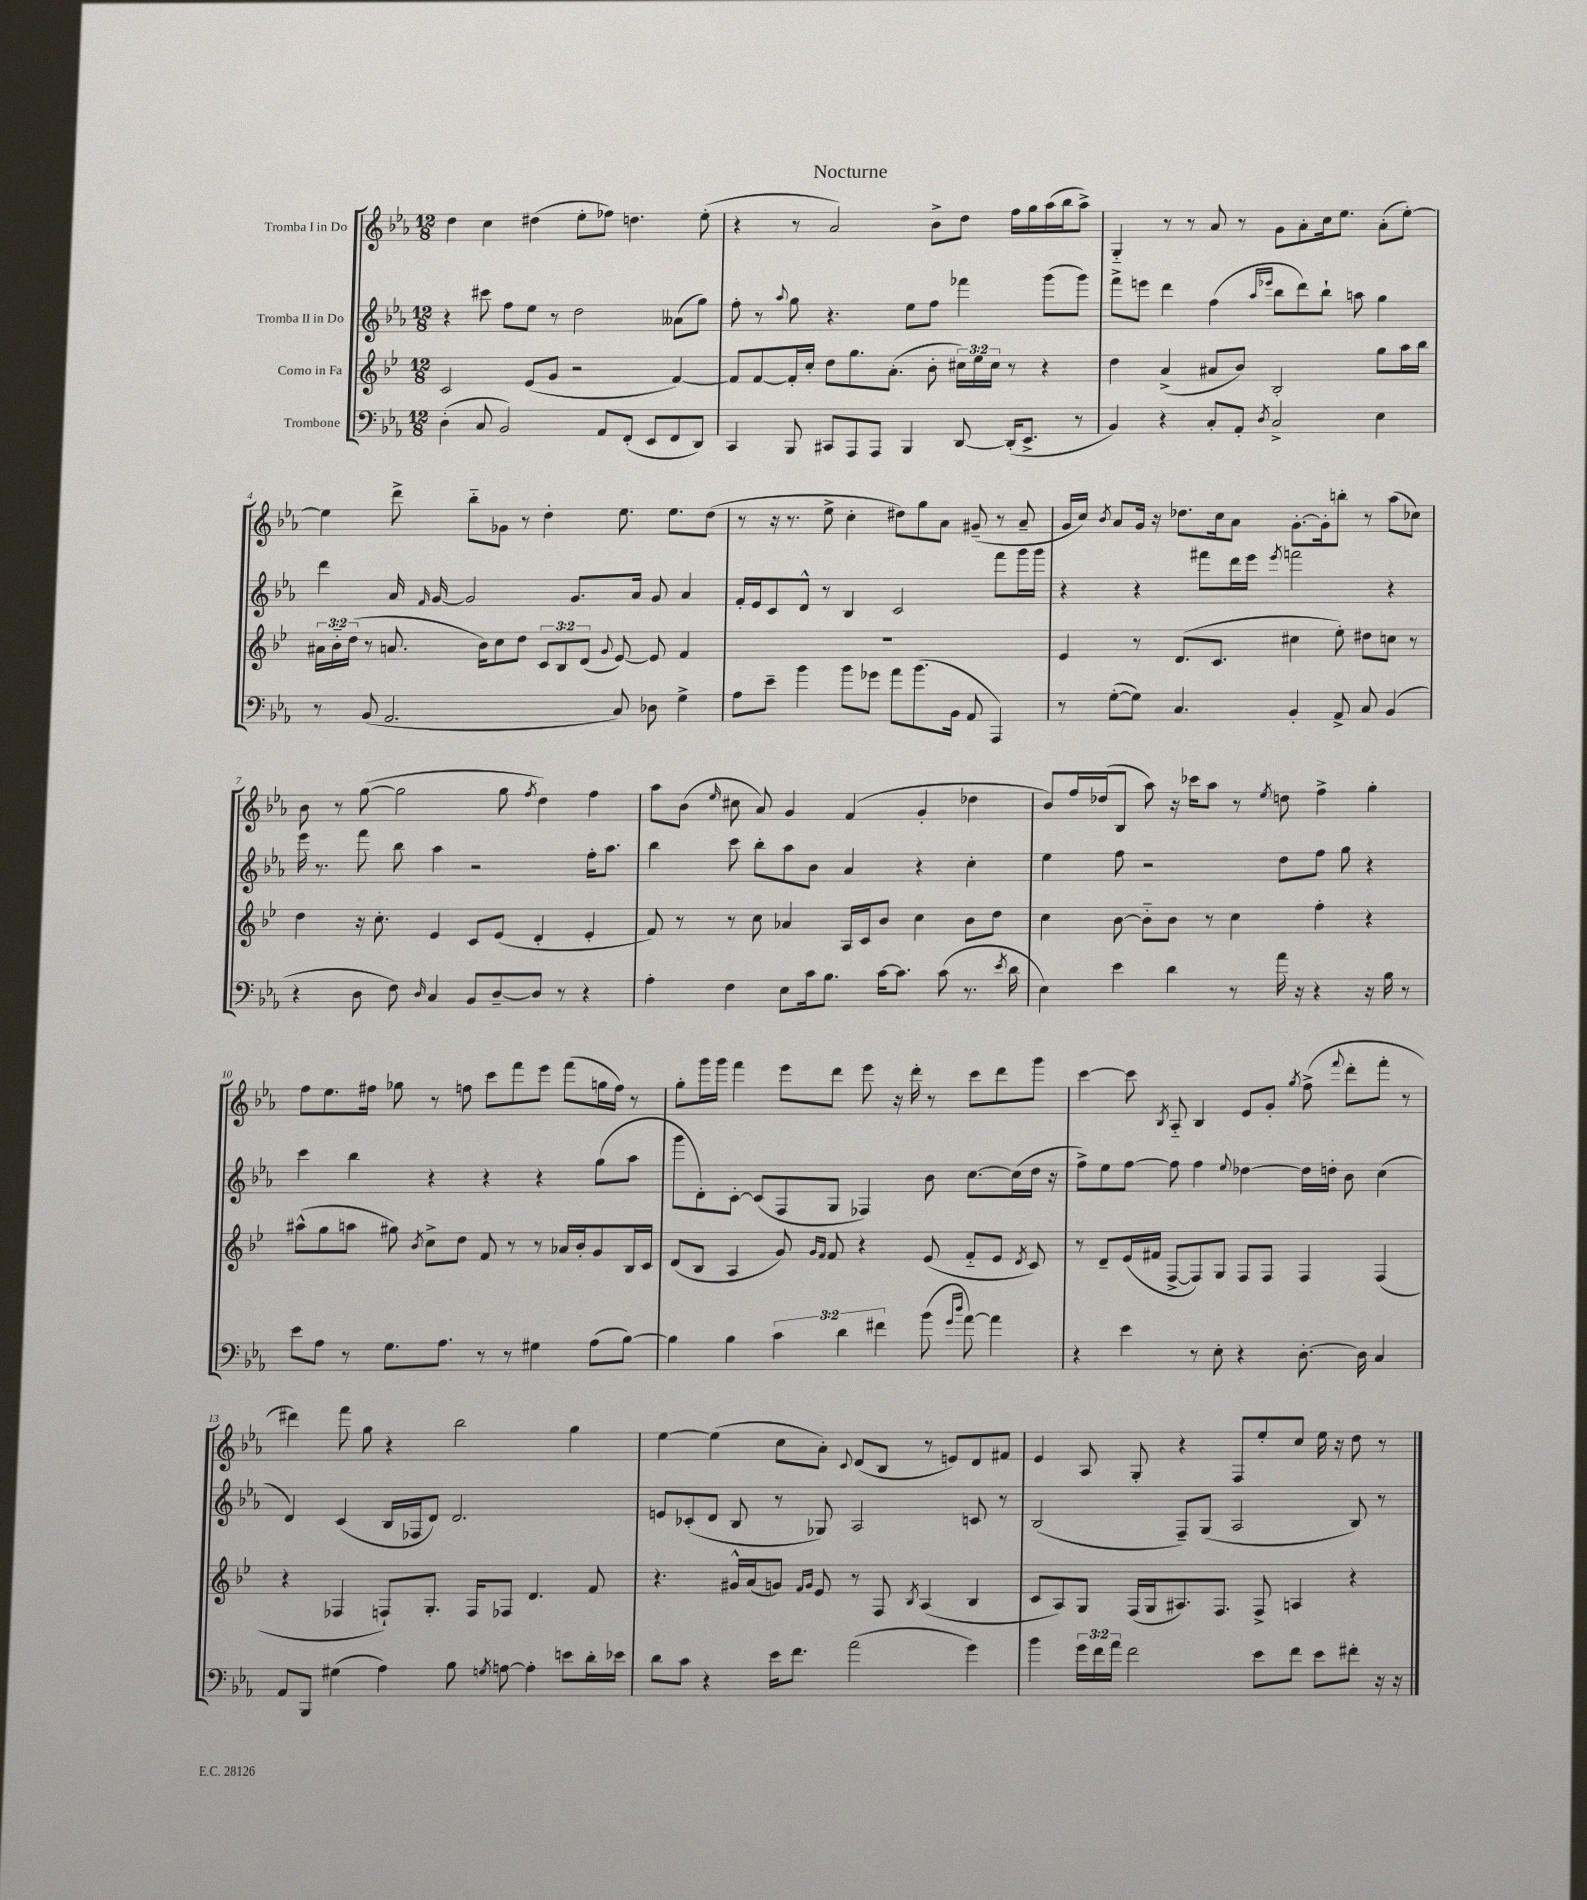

**kern	**kern	**kern	**kern
*staff4	*staff3	*staff2	*staff1
*clefF4	*clefG2	*clefG2	*clefG2
*k[b-e-a-]	*k[b-e-]	*k[b-e-a-]	*k[b-e-a-]
*M12/8	*M12/8	*M12/8	*M12/8
(4D'	2c	4r	4dd
8C	.	8ccc#	4cc
2BB-)	.	8ff	.
.	(8e-	8ee-	(4dd#
.	8g	8r	.
.	2r	2dd	8ee-'
8AA-	.	.	8ff-)
(8FF'	.	.	4.dd
8EE-	.	.	.
8FF	[4f)	(8a--	.
8DD)	.	8gg)	(8ee-'
=	=	=	=
4CC	8f]	8ff'	4r
.	[8f	8r	.
.	.	8qqaa-	.
8BBB-	16f']	8gg	8r
.	16cc'	.	.
8CC#	8dd	4.r	2a-)
8AAA-	8.gg	.	.
8AAA-	.	.	.
.	(8.a'	.	.
4BBB-	.	8ee-	.
.	8b-'	8ff	8b-^
[8DD	24cc#)	4fff-	8dd
.	24ee-	.	.
.	24cc#	.	.
(16DD']	8r	.	16ff
8.EE-^	.	.	16gg
.	4r	(8ggg	(16aa-
.	.	.	16bb-
8r	.	8ggg)	8aa-^)
=	=	=	=
4BB-)	4dd	8fff^	4G'~
.	.	8eee	.
4r	(4a^	4ddd	8r
.	.	.	8r
8C'	8a#	(4ff	8a-
8AA-'	8b-)	.	8r
.	.	16qqaa-	.
8qD	.	16qqeee-	.
2C^	2B-'	8bb-	8g
.	.	8ddd)	8a-'
.	.	8bb-`	16cc
.	.	.	8.ee-
.	.	8aa	.
4E-	8gg	4gg	(8a-'
.	16aa	.	[8ee-')
.	16bb-	.	.
=	=	=	=
8r	24a#	4ddd	4ee-]
.	24b-'~	.	.
.	(24dd	.	.
(8BB-	8r	.	.
2.AA-	8.a	16a-	8ddd^
.	.	16qqf	.
.	.	[16g	.
.	.	2g]	8bb-'~
.	16b-)	.	.
.	8cc	.	8g-
.	8dd	.	8r
.	12c	.	4dd'
.	12B-	.	.
.	.	8.g	.
.	(12d	.	.
.	8qqg	.	.
8C)	[8e-)	.	8.ee-
.	.	16a-	.
8D-	8e-]	8g	.
.	.	.	8.ee-
4G^	4f	4a-	.
.	.	.	(8dd
=	=	=	=
8A-	1.r	16f'	8r
.	.	16e-	.
8e-~	.	8c	16r
.	.	.	8.r
4b-	.	8d^^	.
.	.	8r	8ee-^
8b-	.	4B-	4cc'
8g-	.	.	.
8a-	.	2c	8dd#)
(8.b-	.	.	8gg
.	.	.	8a-
16BB-	.	.	.
8AA-	.	.	(8g#~
4AAA-)	.	8fff	8r
.	.	16ggg	8a-~
.	.	16ggg	.
=	=	=	=
8r	4e-	4r	16g
.	.	.	16cc)
.	.	.	8qb-
([8G'	.	.	8a-
8G])	8r	4r	16g
.	.	.	16r
4.C	(8.d	.	8.dd-
.	.	8fff#	.
.	8.c	.	16cc
.	.	16ddd	8a-
.	.	16eee-	.
.	.	8qeee-	.
4BB-'	4cc#	2fff	[8.g'
.	.	.	16g']
8AA-^	8ee-')	.	8bb'
8C	8dd#	.	8r
(4BB-	8cc	4r	(8aa-
.	8r	.	8cc-)
=	=	=	=
4r	4dd	16eee-	8b-
.	.	8.r	.
.	.	.	8r
8D	16r	8fff	([8gg
.	8.cc'	.	.
8F)	.	8bb-	2gg]
16qqD	.	.	.
4C	4e-	4aa-	.
8BB-	8c	2r	.
[8D~	(8e-	.	8gg
.	.	.	8qff
8D]	4d'	.	4dd)
8r	.	.	.
4r	4e-'	16ff'	4ff
.	.	8.aa-	.
=	=	=	=
4A-'	8f)	4bb-	8aa-
.	8r	.	(8b-
.	.	.	16qqee-
4F	8r	8ccc	8cc#
.	8cc	8bb-'	8a-)
8E-	4a-	8aa-	4g
16c	.	8b-	.
8.B-	.	.	.
.	16A	4a-	(4f
.	16c	.	.
[16c	8b-	.	.
8.c]	.	.	.
.	4cc	4r	4g'
(8c	.	.	.
8.r	8b-	4cc'	4dd-
.	8dd	.	.
8qe-	.	.	.
16d	.	.	.
=	=	=	=
4E-)	4cc	4ee-	8b-)
.	.	.	16ff
.	.	.	(16dd-
4e-	[8b-	8ff	8B-
.	8b-'~]	2r	8aa-)
4d	8b-	.	16r
.	.	.	16ccc-
.	8r	.	8aa-
8r	4cc	.	8r
.	.	.	8qee-
16a-	.	8dd	8dd
16r	.	.	.
4r	4ff'	8ff	4ff^
.	.	8gg	.
16r	4r	4r	4gg'
16B-	.	.	.
8r	.	.	.
=	=	=	=
8e-	(8aa#^^	4ccc	8ff
8A-	8gg	.	8.ee-
8r	8aa	4bb-	.
.	.	.	16ff#
8.G	8gg#)	.	8gg-
.	8qb-	.	.
.	8cc^	4r	8r
8.A-	.	.	.
.	8dd	.	8ff
8r	8f	4r	8ccc
8r	8r	.	8fff
4G#	8r	4r	8eee-
.	16a-	.	(8fff
.	16b-'	.	.
(8A-	8g	(8gg	16gg
.	.	.	16ff)
[8B-)	16B-	8aa-	8r
.	16c	.	.
=	=	=	=
4B-]	(8d	8ggg	8gg'
.	8B-	8d')	16ggg
.	.	.	16ggg
4B-	4A	[8c'	4fff
.	.	(8c]	.
6c	8g)	8F	8eee-
.	16qqg	.	.
.	16qqf	.	.
.	8f	8G	8ddd
6d	.	.	.
.	4r	4F-)	8eee-
6f#	.	.	.
.	.	.	16r
.	.	.	16ddd'
(8b-	(8e-	8b-	8r
16qqg	.	.	.
16qqdd	.	.	.
[8a-)	8f'~	[8.cc	8ccc
4a-]	8e-	.	8ddd
.	.	(16cc]	.
.	8qd	.	.
.	8c)	16dd	8ggg
.	.	16r	.
=	=	=	=
4r	8r	8ff^)	[4ccc
.	8d~	8ee-	.
4e-	(16e-	[8ff	8ccc]
.	16f#	.	.
.	.	.	8qB-
.	[8F^	8ff]	8A-'~
8r	8F])	4ff	4B-
8E-'	8G	.	.
.	.	8qqee-	.
4r	8F	[4dd-	8e-
.	8F	.	8g'
.	.	.	8qgg
[8.D'	4F	16dd-]	(8ff^
.	.	16dd'	.
.	.	.	8qqfff
.	.	8b-	8ddd'
16D]	.	.	.
4C	(4F	(4cc	8fff'
.	.	.	8r
=	=	=	=
8AA-	4r	4d)	4ddd#)
8BBB-	.	.	.
(4G#	4F-	(4c	8fff
.	.	.	8gg
4A-)	8F`)	16B-	4r
.	.	16F-	.
.	8.G'	8d)	.
8B-	.	2.d	2bb-
.	16F	.	.
8qG	.	.	.
[8A	8F-	.	.
4A']	4.d	.	.
8e	.	.	4gg
16d'	8f	.	.
16e-	.	.	.
=	=	=	=
8d	4.r	8e	[4ee-
8c	.	(8c-'	.
4r	.	8d	(4ee-]
.	16g#^^	8B-	.
.	(16a	.	.
16e-	8g)	8r	8cc
8.f	.	.	.
.	16qqf	.	.
.	16qqg	.	.
.	8e-	8G-)	8a-')
.	.	.	8qqc
(2a-	8r	2A-	(8d
.	8F	.	8B-
.	8qB-	.	.
.	(4A	.	8r
.	.	.	8e)
4g)	4B-	8c	8d
.	.	8r	8f#
=	=	=	=
4b-	8c	(2B-	4e-
.	8A)	.	.
24g	8G	.	8A-
24f	.	.	.
24a-	.	.	.
2f	(16F	.	8G'
.	16G	.	.
.	8.A#)	8F~)	4r
.	.	(8G	.
.	8.F	.	.
.	.	2A-	8F
8e-	8F^	.	8ee-'
8f	4A	.	8cc
8e-	.	.	16ee-
.	.	.	16r
8f#'	4r	8B-)	8dd
16r	.	8r	8r
16r	.	.	.
==	==	==	==
*-	*-	*-	*-
